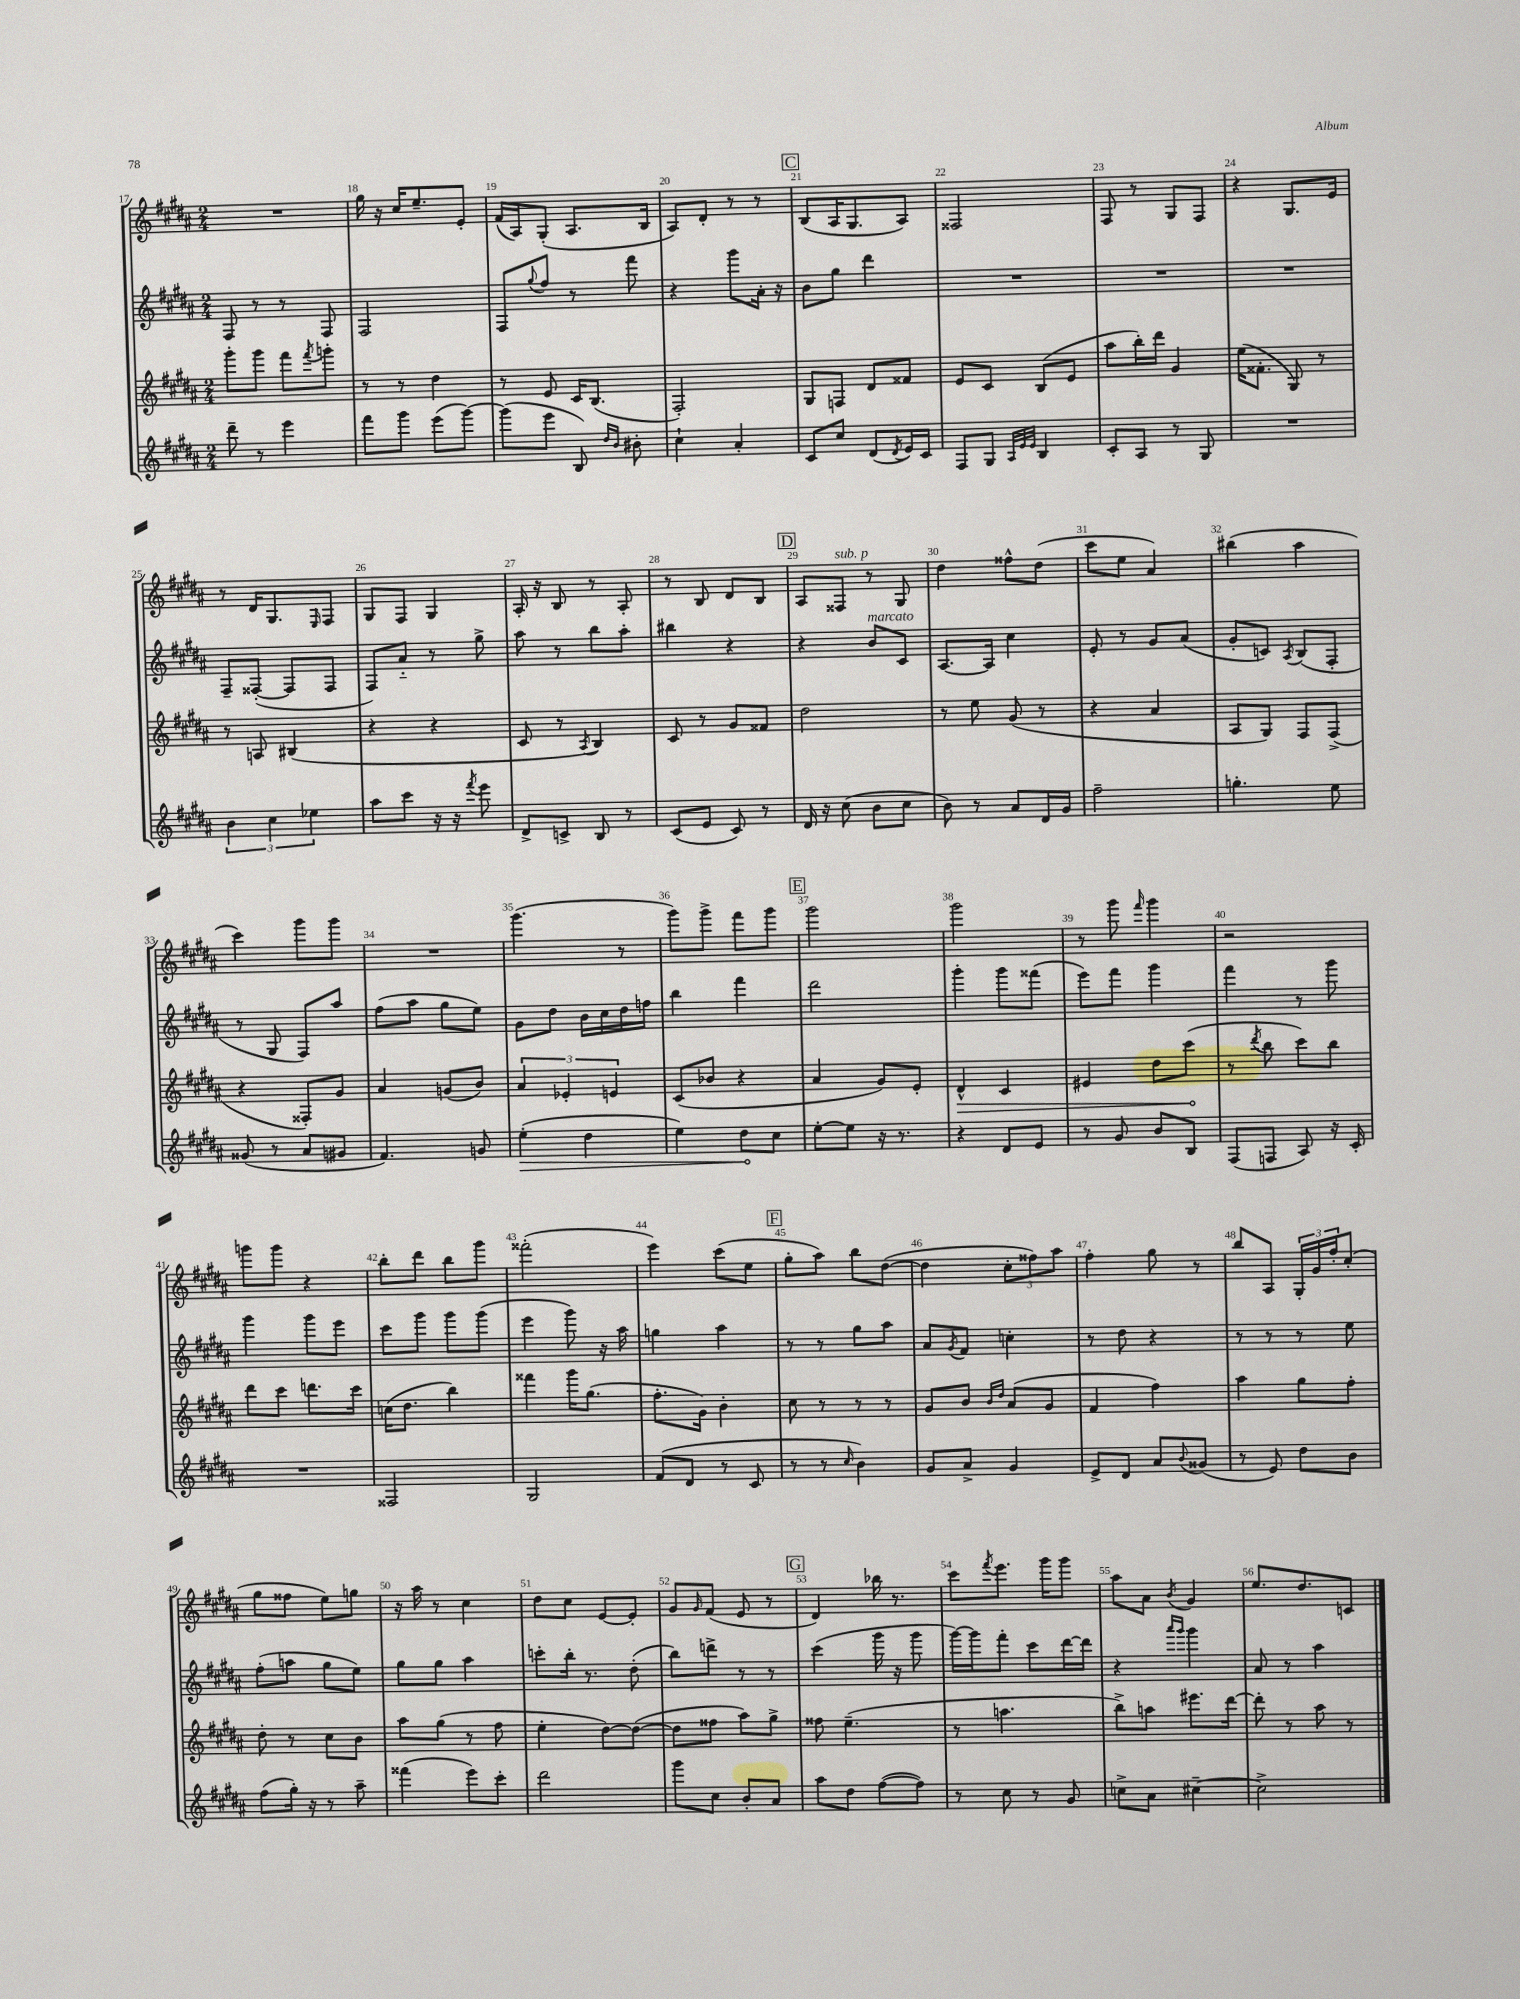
<<
\new StaffGroup <<
\new Staff = "s0" {
    \clef treble \key b \major \numericTimeSignature \time 2/4
    R2 |
    gis''16 r16 cis''16 e''8.-- e'8-. |
    fis'16( ais16) gis8-.( ais8. b16 |
    ais8) dis'8-. r8 r8 |
    \mark \markup { \box "C" } b8( ais16 gis8. ais8) |
    fisis2 |
    fis8 r8 gis8 fis8 |
    r4 gis8. e'16 |
    r8 dis'16 gis8. \grace { e16 } fis8 |
    gis8 fis8 gis4 |
    ais16-. r16 b8 r8 ais8-. |
    r8 b8 dis'8 b8 |
    \mark \markup { \box "D" } ais8 fisis8^\markup { \italic "sub. p" } r8 gis8 |
    dis''4 fisis''8-^ dis''8( |
    cis'''8 e''8 ais'4) |
    bis''4( ais''4 |
    cis'''4) gis'''8 gis'''8 |
    R2 |
    gis'''4.( r8 |
    gis'''8) gis'''8-> fis'''8 gis'''8 |
    \mark \markup { \box "E" } gis'''2 |
    gis'''2 |
    r8 gis'''8 \grace { fis'''16 } gis'''4 |
    r2 |
    g'''8 g'''8 r4 |
    b''8-. dis'''8 b''8 gis'''8 |
    fisis'''2-.( |
    e'''4) cis'''8( e''8 |
    \mark \markup { \box "F" } gis''8-. ais''8) b''8 dis''8~( |
    dis''4 \tuplet 3/2 { cis''8-. fisis''8) ais''8 } |
    fis''4-. gis''8 r8 |
    b''8 ais8 \tuplet 3/2 { gis16-. gis'16 fis''16-. } cis''8-.( |
    gis''8 fisis''8 e''8) g''8 |
    r16 ais''16 r8 cis''4 |
    dis''8 cis''8 e'8~ e'8-. |
    gis'8 \grace { gis'16 } fis'8( e'8 r8 |
    \mark \markup { \box "G" } dis'4) bes''16 r8. |
    cis'''8 \acciaccatura { fis'''8 } e'''8. gis'''16 gis'''8 |
    ais''8 ais'8 \acciaccatura { b'8 } gis'4 |
    e''8. dis''8. c'8 \bar "|." |
}
\new Staff = "s1" {
    \clef treble \key b \major \numericTimeSignature \time 2/4
    fis8 r8 r8 fis8 |
    fis2 |
    fis8 \appoggiatura { gis''8 } fis''8 r8 fis'''8 |
    r4 gis'''8 ais'16-. r16 |
    \mark \markup { \box "C" } b'8 gis''8 dis'''4 |
    R2 |
    R2 |
    R2 |
    fis8-- fisis8~-.( fisis8 fisis8 |
    fis8) ais'8-_ r8 gis''8-> |
    ais''8 r8 b''8 ais''8-. |
    bis''4 r4 |
    \mark \markup { \box "D" } r4 b'8^\markup { \italic "marcato" } cis'8 |
    ais8.~ ais16 cis''4 |
    e'8-. r8 gis'8 ais'8( |
    gis'8-. c'8) \acciaccatura { ais8 } b8( fis8-. |
    r8 gis8 fis8) ais''8 |
    fis''8( ais''8 gis''8 e''8) |
    gis'8 dis''8 b'16 cis''16 dis''16 f''16 |
    b''4 fis'''4 |
    \mark \markup { \box "E" } dis'''2 |
    gis'''4-. gis'''8 fisis'''8( |
    e'''8) fis'''8 gis'''4 |
    fis'''4 r8 gis'''8 |
    gis'''4 gis'''8 e'''8 |
    cis'''8 gis'''8 gis'''8 gis'''8( |
    e'''4 gis'''8) r16 ais''16 |
    g''4 ais''4 |
    \mark \markup { \box "F" } r8 r8 gis''8 ais''8 |
    ais'8 \acciaccatura { gis'8 } fis'8 c''4-. |
    r8 dis''8 r4 |
    r8 r8 r8 e''8 |
    fis''8-.( a''8 gis''8 e''8) |
    gis''8 gis''8 ais''4 |
    c'''8-. b''16-. r8. dis''8-.( |
    b''8) d'''8-> r8 r8 |
    \mark \markup { \box "G" } cis'''4( gis'''16 r16 gis'''8 |
    gis'''16~) gis'''16 fis'''8-. cis'''8 dis'''16~ dis'''16 |
    r4 \grace { ais'''16 gis'''16 } gis'''4 |
    ais'8 r8 ais''4 \bar "|." |
}
\new Staff = "s2" {
    \clef treble \key b \major \numericTimeSignature \time 2/4
    gis'''8-. gis'''8 fis'''8 \acciaccatura { fis'''8 } g'''8-. |
    r8 r8 dis''4 |
    r8 e'8 cis'16 b8.( |
    fis2-.) |
    \mark \markup { \box "C" } gis8 f8 dis'8 fisis'8 |
    e'8 cis'8 b8( e'8 |
    ais''8 b''16-.) dis'''16 gis'4 |
    e''16( fisis'8.-. gis8) r8 |
    r8 a8 bis4( |
    r4 r4 |
    cis'8 r8 \acciaccatura { ais8 } b4) |
    cis'8 r8 gis'8 fisis'8 |
    \mark \markup { \box "D" } dis''2 |
    r8 e''8 gis'8( r8 |
    r4 ais'4 |
    ais8 gis8) fis8 fis8->( |
    r4 fisis8-.) gis'8 |
    ais'4 g'8( b'8) |
    \tuplet 3/2 { ais'4 ees'4-. e'4 } |
    cis'8( bes'8 r4 |
    \mark \markup { \box "E" } ais'4 gis'8) e'8-. |
    \once \override Hairpin.circled-tip = ##t dis'4-^\> cis'4 |
    eis'4 dis''8 cis'''8\!( |
    r8 \acciaccatura { dis'''8 } b''8 cis'''8) b''8 |
    dis'''8 cis'''8 d'''8. cis'''16 |
    c''16( dis''8. b''4) |
    fisis'''4 gis'''16 gis''8.( |
    fis''8.-. gis'16) b'4-. |
    \mark \markup { \box "F" } cis''8 r8 r8 r8 |
    gis'8 b'8 \grace { b'16 dis''16 } ais'8( gis'8 |
    fis'4 fis''4) |
    ais''4 gis''8 fis''8-. |
    dis''8-. r8 cis''8 b'8 |
    ais''8 gis''8( r8 fis''8 |
    e''4-. dis''8~) dis''8~( |
    dis''8 fisis''8 ais''8) gis''8-> |
    \mark \markup { \box "G" } fisis''8 e''4.--( |
    r8 a''4. |
    b''8->) a''8 eis'''8. dis'''16~ |
    dis'''8-. r8 ais''8 r8 \bar "|." |
}
\new Staff = "s3" {
    \clef treble \key b \major \numericTimeSignature \time 2/4
    dis'''8-- r8 e'''4 |
    fis'''8 gis'''8 e'''8( gis'''8~) |
    gis'''8( e'''8 b8) \grace { dis''16 b'16 } bis'8-. |
    cis''4-! ais'4-. |
    \mark \markup { \box "C" } cis'8 cis''8 dis'8( \acciaccatura { dis'8 } e'16) cis'16 |
    fis8 gis8 \grace { ais32 e'32 e'32 } b4 |
    cis'8-. ais8 r8 gis8 |
    R2 |
    \tuplet 3/2 { b'4 cis''4 ees''4 } |
    ais''8 cis'''8 r16 r16 \acciaccatura { fis'''8 } e'''8 |
    dis'8-> c'8-> b8 r8 |
    cis'8( e'8 cis'8) r8 |
    \mark \markup { \box "D" } dis'16 r16 cis''8( b'8 cis''8 |
    b'8) r8 ais'8 dis'16 gis'16 |
    fis''2-- |
    g''4.-. e''8 |
    gisis'8( r8 ais'8 gis'8 |
    fis'4.) g'8 |
    \once \override Hairpin.circled-tip = ##t e''4-.\>( dis''4 |
    e''4) dis''8\! cis''8 |
    \mark \markup { \box "E" } e''8~-. e''8 r16 r8. |
    r4 dis'8 e'8 |
    r8 gis'8 b'8 b8 |
    fis8( f8 ais8) r16 cis'16-. |
    R2 |
    fisis2 |
    gis2 |
    fis'8( dis'8 r8 cis'8 |
    \mark \markup { \box "F" } r8 r8 \grace { cis''16 } b'4) |
    gis'8 ais'8-> gis'4 |
    e'8-> dis'8 ais'8 \appoggiatura { b'8 } gisis'8( |
    r8 e'8) dis''8 b'8 |
    fis''8( gis''16-.) r16 r8 ais''8-- |
    fisis'''4( e'''8) cis'''8-. |
    dis'''2 |
    gis'''8 cis''8 b'8-. ais'8 |
    \mark \markup { \box "G" } ais''8 dis''8 fis''8~( fis''8) |
    r8 cis''8 r8 gis'8 |
    c''8-> ais'8 cis''4~-- |
    cis''2-> \bar "|." |
}
>>
>>
\layout { \context { \Score currentBarNumber = #17 \override BarNumber.break-visibility = ##(#f #t #t) barNumberVisibility = #all-bar-numbers-visible } }
